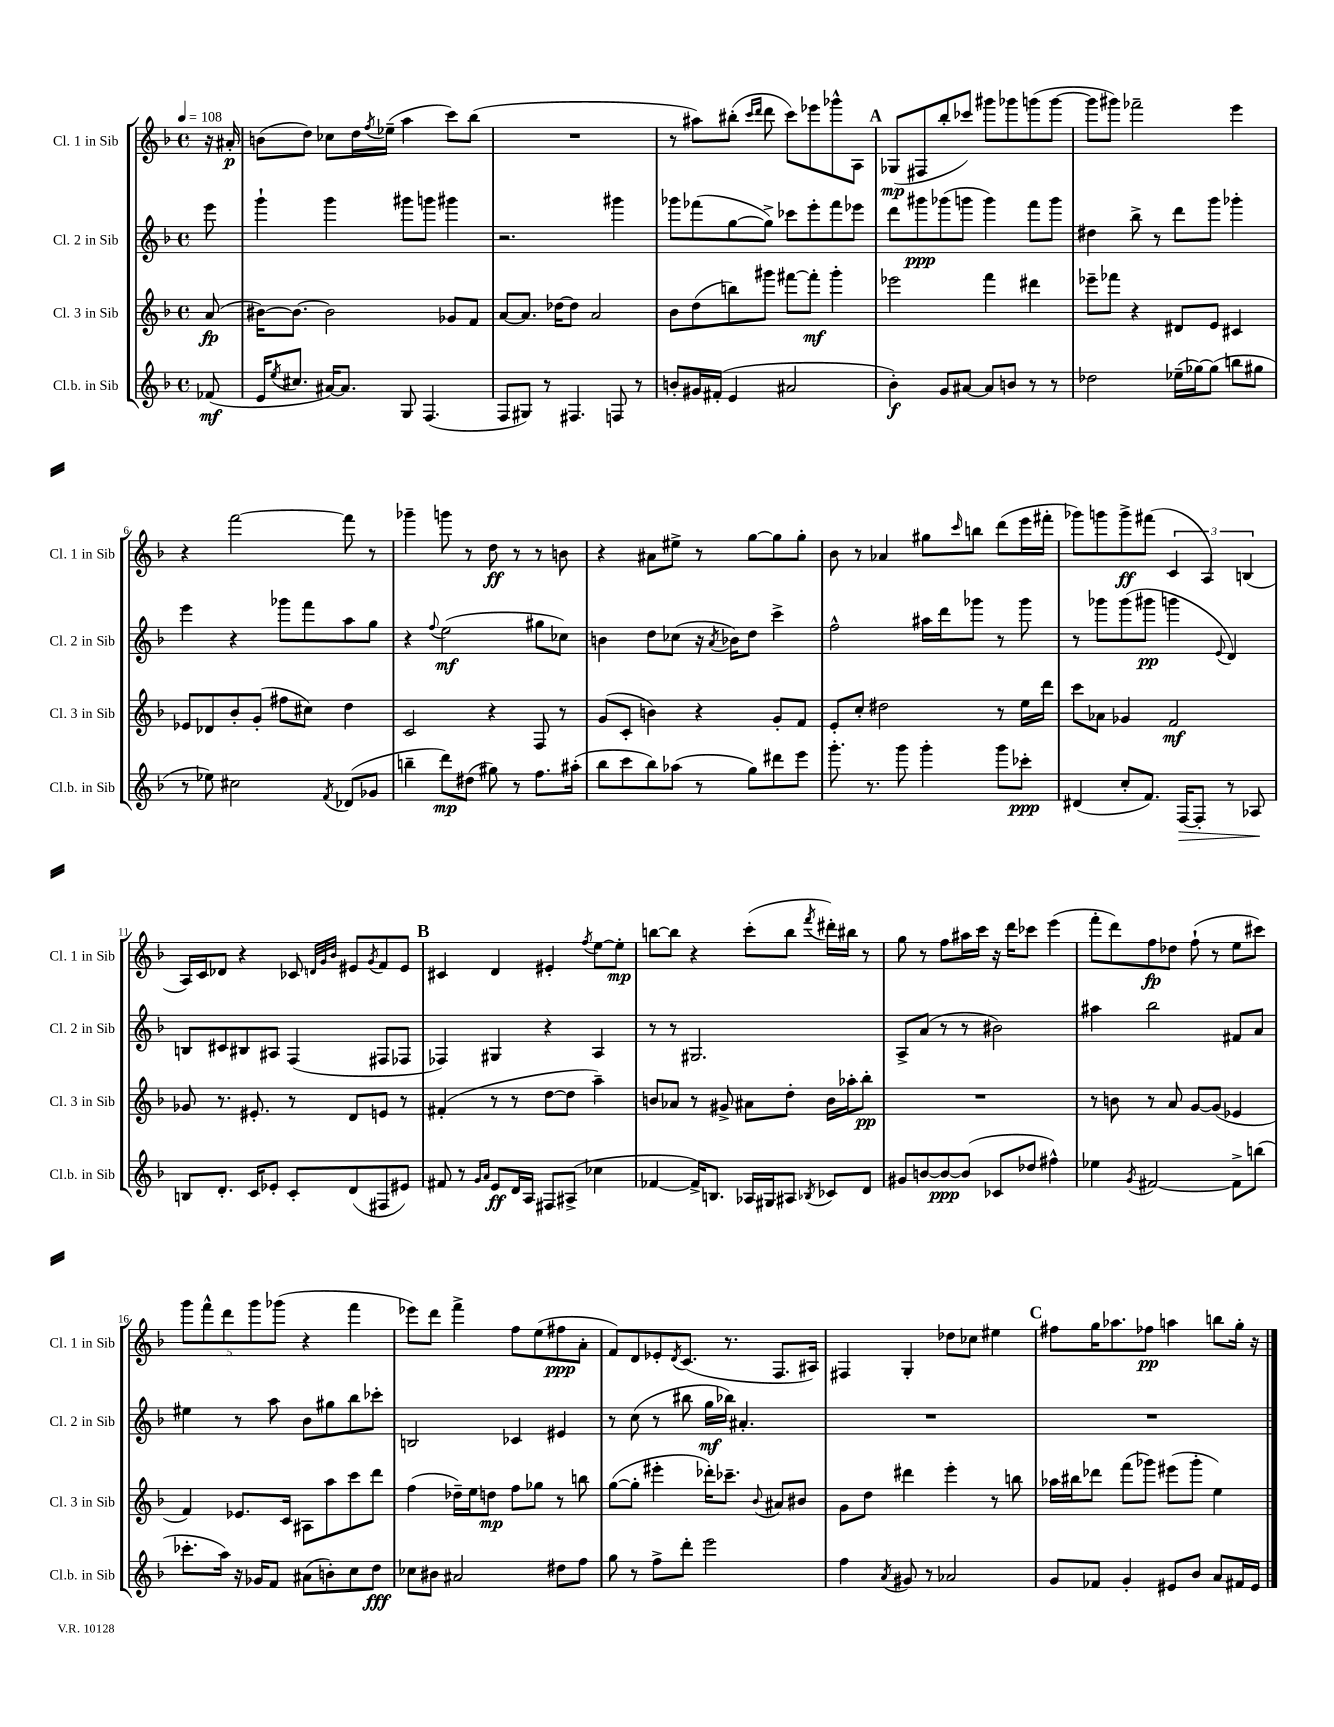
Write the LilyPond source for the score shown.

<<
\new StaffGroup <<
\new Staff = "s0" \with { instrumentName = "Cl. 1 in Sib" shortInstrumentName = "Cl. 1 in Sib" } {
    \clef treble \key f \major \defaultTimeSignature \time 4/4 \partial 8 \tempo 4 = 108
    r16 ais'16-.\p |
    b'8( d''8) ces''8 d''16 \acciaccatura { f''8 } ees''16--( a''4 c'''8) bes''8( |
    R1 |
    r8 ais''8) bis''8-.( \grace { c'''16 d'''16 } d'''8 c'''8) ees'''8 ges'''8-^ a8 |
    \mark \markup { \bold "A" } ges8\mp( fis8 bes''8-. ces'''8) gis'''8 ges'''8 g'''8( g'''8~ |
    g'''8 gis'''8) fes'''2-- e'''4 |
    r4 f'''2~ f'''8 r8 |
    ges'''4-- g'''8 r8 d''8\ff r8 r8 b'8 |
    r4 ais'8 eis''8-> r8 g''8~ g''8 g''8-. |
    bes'8 r8 aes'4 gis''8 \grace { c'''16 } b''8 d'''8( e'''16 fis'''16-. |
    ges'''8) g'''8 g'''8->\ff fis'''8( \tuplet 3/2 { c'4 a4) b4( } |
    a16) c'16 des'8 r4 ces'8 \grace { d'32 g'32 bes'32 } eis'8 \acciaccatura { g'8 } f'8 eis'8 |
    \mark \markup { \bold "B" } cis'4 d'4 eis'4-. \acciaccatura { f''8 } e''8~ e''8-.\mp |
    b''8~ b''8 r4 c'''8-.( b''8 \acciaccatura { f'''8 } dis'''16-.) bis''16 r8 |
    g''8 r8 f''8 ais''16 c'''16 r16 d'''16 ces'''8 e'''4( |
    f'''8-. d'''8) f''8\fp des''8 f''8-!( r8 e''8 cis'''8) |
    \tuplet 5/4 { g'''8 f'''8-^ d'''8 g'''8 ges'''8( } r4 f'''4 |
    ees'''8) d'''8 f'''4-> f''8 e''8( fis''8\ppp a'8-. |
    f'8) d'8 ees'8-. \acciaccatura { d'8 } c'8.( r8. f8. ais16) |
    fis4 g4-. des''8 ces''8 eis''4 |
    \mark \markup { \bold "C" } fis''8 g''16 aes''8. fes''8\pp a''4 b''8 g''16-. r16 \bar "|." |
}
\new Staff = "s1" \with { instrumentName = "Cl. 2 in Sib" shortInstrumentName = "Cl. 2 in Sib" } {
    \clef treble \key f \major \defaultTimeSignature \time 4/4 \partial 8
    e'''8 |
    g'''4-! g'''4 gis'''8 g'''8 gis'''4 |
    r2. gis'''4 |
    ges'''8 fes'''8( g''8~ g''8->) ces'''8 e'''8-. fes'''8 ees'''8 |
    \mark \markup { \bold "A" } d'''8 gis'''8\ppp ges'''8( g'''8 g'''4) f'''8 g'''8 |
    dis''4 bes''8-> r8 d'''8 g'''8 ges'''4-. |
    e'''4 r4 ges'''8 f'''8 a''8 g''8 |
    r4 \appoggiatura { f''8 } e''2\mf( gis''8 ces''8) |
    b'4 d''8 ces''8( r16 \acciaccatura { a'8 } bes'16) d''8 c'''4-> |
    f''2-^ ais''16 d'''16 ges'''8 r8 ges'''8 |
    r8 ges'''8 ges'''8( gis'''8\pp g'''4 \appoggiatura { e'8 } d'4) |
    b8 cis'8 bis8 ais8 f4( fis8 fes8 |
    \mark \markup { \bold "B" } fes4) gis4 r4 a4 |
    r8 r8 gis2. |
    a8-> a'8( r8 r8 bis'2) |
    ais''4 bes''2 fis'8 a'8 |
    eis''4 r8 a''8 bes'8 gis''8 bes''8 ces'''8-. |
    b2 ces'4 eis'4 |
    r8 c''8( r8 bis''8 g''16\mf bes''16) ais'4.-. |
    R1 |
    \mark \markup { \bold "C" } R1 \bar "|." |
}
\new Staff = "s2" \with { instrumentName = "Cl. 3 in Sib" shortInstrumentName = "Cl. 3 in Sib" } {
    \clef treble \key f \major \defaultTimeSignature \time 4/4 \partial 8
    a'8\fp( |
    bis'16~) bis'8.~ bis'2 ges'8 f'8 |
    a'8~ a'8. des''16~ des''8 a'2 |
    bes'8 d''8( b''8) gis'''8 fis'''8~ fis'''8-.\mf gis'''4-. |
    \mark \markup { \bold "A" } ees'''2 f'''4 dis'''4 |
    ees'''8-- fes'''8 r4 dis'8 e'8 cis'4 |
    ees'8 des'8 bes'8-. g'8-.( fis''8 cis''8) d''4 |
    c'2 r4 f8 r8 |
    g'8( c'8-. b'4) r4 g'8-. f'8 |
    e'8-. c''8-. dis''2 r8 e''16 d'''16 |
    c'''8 aes'8 ges'4 f'2\mf |
    ges'8 r8. eis'8.-. r8 d'8 e'8 r8 |
    \mark \markup { \bold "B" } fis'4-.( r8 r8 d''8~ d''8 a''4--) |
    b'8 aes'8 r8 gis'8-> ais'8 d''8-. b'16 aes''16-. bes''8-.\pp |
    R1 |
    r8 b'8 r8 a'8 g'8~ g'8( ees'4 |
    f'4) ees'8. c'16 ais8 a''8 c'''8 d'''8 |
    f''4( des''16--) e''16 d''8\mp f''8 ges''8 r8 b''8 |
    g''8~( g''8-. eis'''4-. des'''16-.) ces'''8.-- \appoggiatura { bes'8 } ais'8 bis'8 |
    g'8 d''8 dis'''4 e'''4-. r8 b''8 |
    \mark \markup { \bold "C" } aes''16 bis''16 des'''8 f'''8( ges'''8) eis'''8( ges'''8-. e''4) \bar "|." |
}
\new Staff = "s3" \with { instrumentName = "Cl.b. in Sib" shortInstrumentName = "Cl.b. in Sib" } {
    \clef treble \key f \major \defaultTimeSignature \time 4/4 \partial 8
    fes'8\mf( |
    e'16 \acciaccatura { e''8 } cis''8. ais'16~) ais'8. g8 f4.( |
    f8 gis8) r8 fis4. f8 r8 |
    b'8-. gis'16 fis'16-.( e'4 ais'2 |
    \mark \markup { \bold "A" } bes'4-.\f) g'8 ais'8~ ais'8 b'8 r8 r8 |
    des''2 ees''16--( ges''16~) ges''8( b''8 gis''8 |
    r8 ees''8) cis''2 \acciaccatura { f'8 } des'8( ges'8 |
    b''4-- d'''8\mp) dis''8( gis''8) r8 f''8. ais''16-.( |
    bes''8 c'''8 bes''8) aes''8( r8 g''8) dis'''8 e'''8 |
    g'''8.-. r8. g'''8 g'''4-. g'''8 ces'''8-.\ppp |
    dis'4( c''8-. f'8.) f16~\> f8-. r8 aes8\! |
    b8 d'8.-. c'16 ees'8-. c'8-. d'8( fis8 eis'8) |
    \mark \markup { \bold "B" } fis'8 r8 \grace { g'16 a'16 } e'8\ff d'16 a16 fis8 ais8->( ces''4 |
    fes'4~ fes'16->) b8. aes16 gis16 ais8 \acciaccatura { bes8 } ces'8 d'8 |
    gis'8 b'8~ b'8~\ppp b'8( ces'8 des''8 fis''4-^) |
    ees''4 \acciaccatura { g'8 } fis'2~ fis'8-> b''8( |
    ces'''8.-. a''16) r16 ges'16 f'8 ais'8( b'8-.) c''8 d''8\fff |
    ces''8 bis'8 ais'2 dis''8 f''8 |
    g''8 r8 f''8-> d'''8-. e'''2 |
    f''4 \acciaccatura { a'8 } gis'8 r8 aes'2 |
    \mark \markup { \bold "C" } g'8 fes'8 g'4-. eis'8 bes'8 a'8 fis'16 eis'16 \bar "|." |
}
>>
>>
